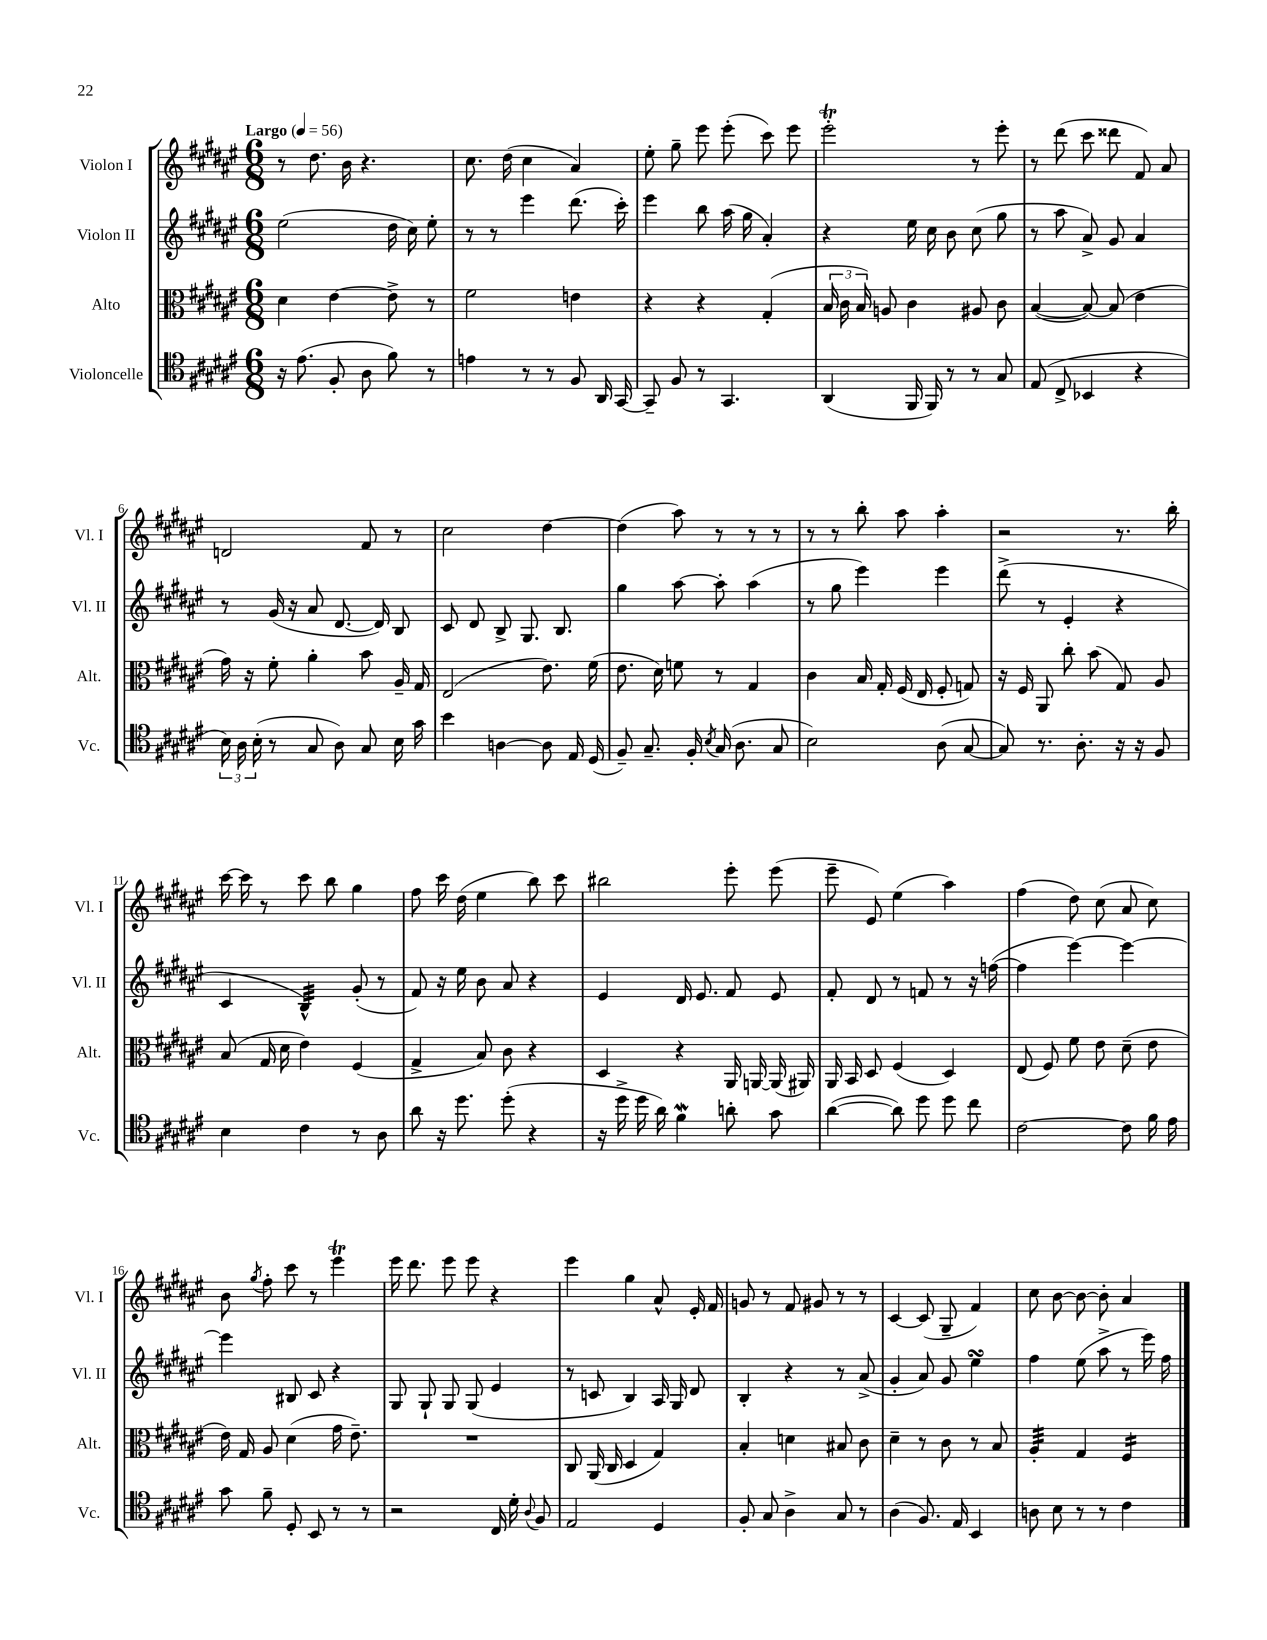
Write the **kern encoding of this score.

**kern	**kern	**kern	**kern
*staff4	*staff3	*staff2	*staff1
*clefC4	*clefC3	*clefG2	*clefG2
*k[f#c#g#d#a#e#]	*k[f#c#g#d#a#e#]	*k[f#c#g#d#a#e#]	*k[f#c#g#d#a#e#]
*M6/8	*M6/8	*M6/8	*M6/8
*MM56	*MM56	*MM56	*MM56
16r	4d#	(2ee#	8r
(8.e#	.	.	.
.	.	.	8.dd#
8F#'	[4e#	.	.
.	.	.	16b
8A#	.	.	4.r
8f#)	8e#^]	16dd#	.
.	.	16cc#)	.
8r	8r	8ee#'	.
=	=	=	=
4e	2f#	8r	8.cc#
.	.	8r	.
.	.	.	(16dd#
8r	.	4eee#	4cc#
8r	.	.	.
8F#	4e	(8.ddd#	4a#)
16AA#	.	.	.
[16GG#	.	16ccc#')	.
=	=	=	=
8GG#~]	4r	4eee#	8ee#'
8F#	.	.	8gg#~
8r	4r	8bb	8eee#
4.GG#	.	(16aa#	(8eee#'
.	.	16gg#	.
.	(4G#'	4a#')	8ccc#)
.	.	.	8eee#
=	=	=	=
(4AA#	24B	4r	2eee#'
.	24c#	.	.
.	24B)	.	.
.	8A	.	.
16FF#	4c#	16ee#	.
16FF#)	.	16cc#	.
8r	.	8b	.
8r	8A#	(8cc#	8r
8G#	8c#	8gg#	8eee#'
=	=	=	=
(8E#	([4B	8r	8r
8C#^	.	8aa#	(8ddd#
4BB-	8B_)	8a#^)	8ccc#
.	(8B]	8g#	8ddd##
4r	4e#	4a#	8f#)
.	.	.	8a#
=	=	=	=
24B)	16g#)	8r	2d
24A#	.	.	.
.	16r	.	.
(24B'	.	.	.
8r	8f#'	(16g#	.
.	.	16r	.
8G#	4a#'	8a#	.
8A#)	.	[8.d#	.
8G#	8b	.	8f#
.	.	16d#])	.
16B	16A#~	8B	8r
16g#	16G#	.	.
=	=	=	=
4b	(2E#	8c#	2cc#
.	.	8d#	.
[4A	.	8B^	.
.	.	8.G#	.
8A]	8.e#)	.	[4dd#
.	.	8.B	.
16E#	.	.	.
(16D#	(16f#	.	.
=	=	=	=
8F#~)	8.e#	4gg#	(4dd#]
8.G#~	.	.	.
.	16d#)	.	.
.	8f	[8aa#	8aa#)
16F#'	.	.	.
8qB	.	.	.
(16G#	8r	8aa#']	8r
8.A#	.	.	.
.	4G#	(4aa#	8r
8G#	.	.	8r
=	=	=	=
2B)	4c#	8r	8r
.	.	8gg#	8r
.	16B	4eee#)	8bb'
.	16G#'	.	.
.	(16F#	.	8aa#
.	16E#	.	.
(8A#	8F#'	4eee#	4aa#'
[8G#	8G)	.	.
=	=	=	=
8G#])	16r	(8ddd#^	2r
.	16F#	.	.
8.r	8AA#	8r	.
.	8cc#'	4e#'	.
8.A#'	.	.	.
.	(8b	.	.
16r	8G#)	4r	8.r
16r	.	.	.
8F#	8A#	.	.
.	.	.	16bb'
=	=	=	=
4B	(8B	4c#	[16ccc#
.	.	.	16ccc#]
.	16G#	.	8r
.	16d#	.	.
4c#	4e#)	4B^^)	8ccc#
.	.	.	8bb
8r	(4F#	(8g#'	4gg#
8A#	.	8r	.
=	=	=	=
8a#	4G#^	8f#)	8ff#
16r	.	16r	16ccc#
8.dd#	.	16ee#	(16dd#
.	8B)	8b	4ee#
(8dd#'	8c#	8a#	.
4r	4r	4r	8bb)
.	.	.	8ccc#
=	=	=	=
16r	4D#	4e#	2bb#
16dd#^	.	.	.
16dd#	.	.	.
16a#)	.	.	.
4f#	4r	16d#	.
.	.	8.e#	.
8a'	16AA#	8f#	8eee#'
.	[16AA	.	.
8g#	(16AA]	8e#	(8eee#
.	16AA#)	.	.
=	=	=	=
([4a#	16AA#	8f#'	8eee#~
.	16BB	.	.
.	8D#	8d#	8e#)
8a#])	(4F#	8r	(4ee#
8dd#	.	8f	.
8dd#	4D#)	8r	4aa#)
8cc#	.	16r	.
.	.	([16ff	.
=	=	=	=
[2c#	(8E#	4ff]	(4ff#
.	8F#)	.	.
.	8f#	[4eee#)	8dd#)
.	8e#	.	(8cc#
8c#]	(8d#~	4eee#_	8a#
16f#	8e#	.	8cc#)
16e#	.	.	.
=	=	=	=
8g#	16e#)	4eee#]	8b
.	16G#	.	.
.	.	.	8qgg#
8f#~	8A#	.	8ff#'
8D#'	(4d#	8B#	8ccc#
8BB	.	8c#	8r
8r	16g#	4r	4eee#
.	8.e#~)	.	.
8r	.	.	.
=	=	=	=
2r	2.r	8G#	16eee#
.	.	.	8.ddd#
.	.	8G#`	.
.	.	8G#	8eee#
.	.	(8G#	8eee#
16C#	.	4e#	4r
16d#'	.	.	.
8qqA#	.	.	.
8F#	.	.	.
=	=	=	=
2E#	8C#	8r	4eee#
.	(16AA#	8c	.
.	16C#	.	.
.	4D#	4B)	4gg#
4D#	4G#)	16A#	8a#^^
.	.	16G#	.
.	.	8d#	16e#'
.	.	.	16f#
=	=	=	=
8F#'	4B'	4B'	8g
8G#	.	.	8r
4A#^	4d	4r	8f#
.	.	.	8g#
8G#	8B#	8r	8r
8r	8c#	(8a#^	8r
=	=	=	=
(4A#	4d#~	4g#'	[4c#
8.F#)	8r	8a#)	(8c#]
.	8c#	8g#	8G#~
16E#	.	.	.
4BB	8r	4ee#	4f#)
.	8B	.	.
=	=	=	=
8A	4A#'	4ff#	8cc#
8B	.	.	[8b
8r	4G#	(8ee#	8b_
8r	.	8aa#^	8b']
4c#	4F#	8r	4a#
.	.	16eee#)	.
.	.	16ff#	.
==	==	==	==
*-	*-	*-	*-
